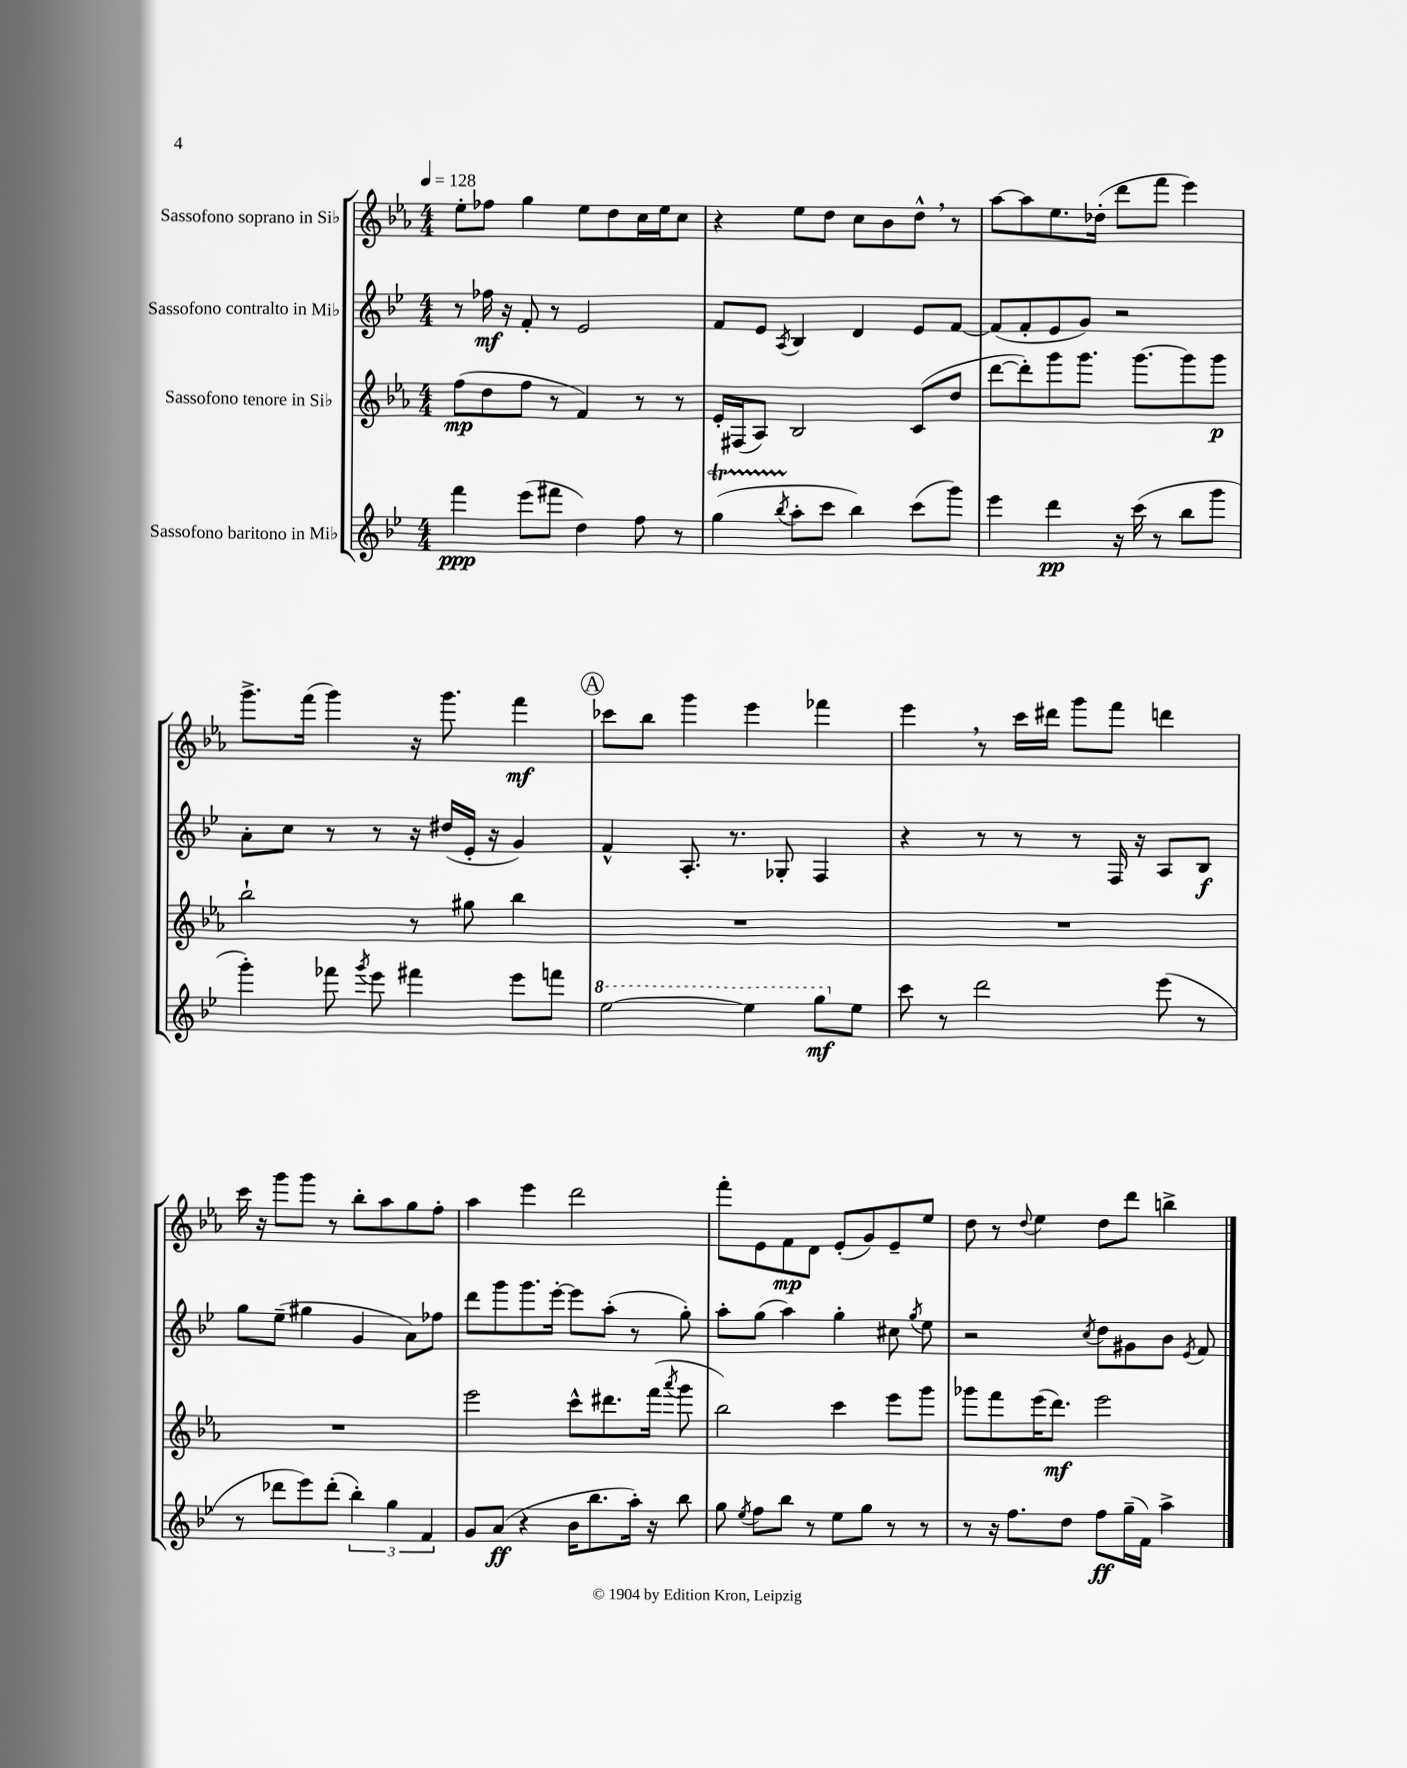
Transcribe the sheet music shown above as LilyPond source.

<<
\new StaffGroup <<
\new Staff = "s0" \with { instrumentName = "Sassofono soprano in Sib" } {
    \clef treble \key ees \major \numericTimeSignature \time 4/4 \tempo 4 = 128
    \autoBeamOff ees''8[-. fes''8] g''4 ees''8[ d''8 c''16 ees''16 c''8] |
    r4 ees''8[ d''8] c''8[ bes'8 d''8]-^ \breathe r8 |
    aes''8[~ aes''8 ees''8. des''16]-.( d'''8[ f'''8] ees'''4) |
    g'''8.[-> f'''16]( g'''4) r16 g'''8. f'''4\mf |
    \mark \markup { \circle "A" } ces'''8[ bes''8] g'''4 ees'''4 fes'''4 |
    ees'''4 \breathe r8 c'''16[ dis'''16] g'''8[ f'''8] d'''4 |
    c'''16 r16 g'''8[ g'''8] r8 bes''8[-. aes''8 g''8 f''8]-. |
    aes''4 ees'''4 d'''2 |
    f'''8[-. ees'8 f'8\mp d'8] ees'8[-.( g'8) ees'8-- ees''8] |
    d''8 r8 \appoggiatura { d''8 } ees''4 d''8[ d'''8] b''4-> \bar "|." |
}
\new Staff = "s1" \with { instrumentName = "Sassofono contralto in Mib" } {
    \clef treble \key bes \major \numericTimeSignature \time 4/4
    \autoBeamOff r8 fes''16\mf r16 f'8-. r8 ees'2 |
    f'8[ ees'8] \acciaccatura { a8 } bes4 d'4 ees'8[ f'8]~ |
    f'8[( f'8-. ees'8 g'8]) r2 |
    a'8[-. c''8] r8 r8 r16 dis''16[( ees'16]-. r16 g'4) |
    \mark \markup { \circle "A" } f'4-^ a8.-. r8. ges8-. f4 |
    r4 r8 r8 r8 f16 r16 a8[ bes8]\f |
    g''8[ ees''8]--( gis''4 g'4 a'8[) fes''8] |
    d'''8[ g'''8 g'''8. ees'''16]~-. ees'''8[ a''8]-.( r8 g''8-.) |
    a''8[-. g''8]( a''4) g''4-. cis''8 \acciaccatura { g''8 } ees''8 |
    r2 \acciaccatura { c''8 } d''8[ gis'8 bes'8] \acciaccatura { ees'8 } f'8 \bar "|." |
}
\new Staff = "s2" \with { instrumentName = "Sassofono tenore in Sib" } {
    \clef treble \key ees \major \numericTimeSignature \time 4/4
    \autoBeamOff f''8[\mp( d''8 f''8] r8 f'4) r8 r8 |
    ees'16[-. fis16( aes8]) bes2 c'8[( d''8] |
    d'''8[~ d'''8-.) g'''8 g'''8.] g'''8.[~ g'''8 g'''8]\p |
    bes''2-! r8 gis''8 bes''4 |
    \mark \markup { \circle "A" } R1 |
    R1 |
    R1 |
    ees'''2 c'''8[-^ dis'''8. f'''16]( \acciaccatura { aes'''8 } g'''8 |
    bes''2) c'''4 ees'''8[ g'''8] |
    ges'''8[ f'''8 ees'''16( d'''8.]\mf) ees'''2 \bar "|." |
}
\new Staff = "s3" \with { instrumentName = "Sassofono baritono in Mib" } {
    \clef treble \key bes \major \numericTimeSignature \time 4/4
    \autoBeamOff f'''4\ppp ees'''8[( fis'''8] d''4) f''8 r8 |
    g''4\startTrillSpan( \acciaccatura { bes''8 } a''8[-.\stopTrillSpan c'''8] bes''4) c'''8[( g'''8]) |
    ees'''4 d'''4\pp r16 c'''16( r8 bes''8[ g'''8] |
    g'''4-.) fes'''8 \acciaccatura { g'''8 } ees'''8 fis'''4 ees'''8[ f'''8] |
    \mark \markup { \circle "A" } \ottava #1 ees'''2~ ees'''4 g'''8[\mf \ottava #0 ees''8] |
    c'''8 r8 d'''2 ees'''8( r8 |
    r8 des'''8[ ees'''8) des'''8]-.( \tuplet 3/2 { bes''4-.) g''4 f'4 } |
    g'8[ a'8]\ff( r4 bes'16[ bes''8. a''16]-.) r16 bes''8 |
    g''8 \acciaccatura { ees''8 } f''8[ bes''8] r8 ees''8[ g''8] r8 r8 |
    r8 r16 f''8.[ d''8] f''8[\ff g''16--( f'16]) a''4-> \bar "|." |
}
>>
>>
\layout { \context { \Score \remove "Bar_number_engraver" } }
